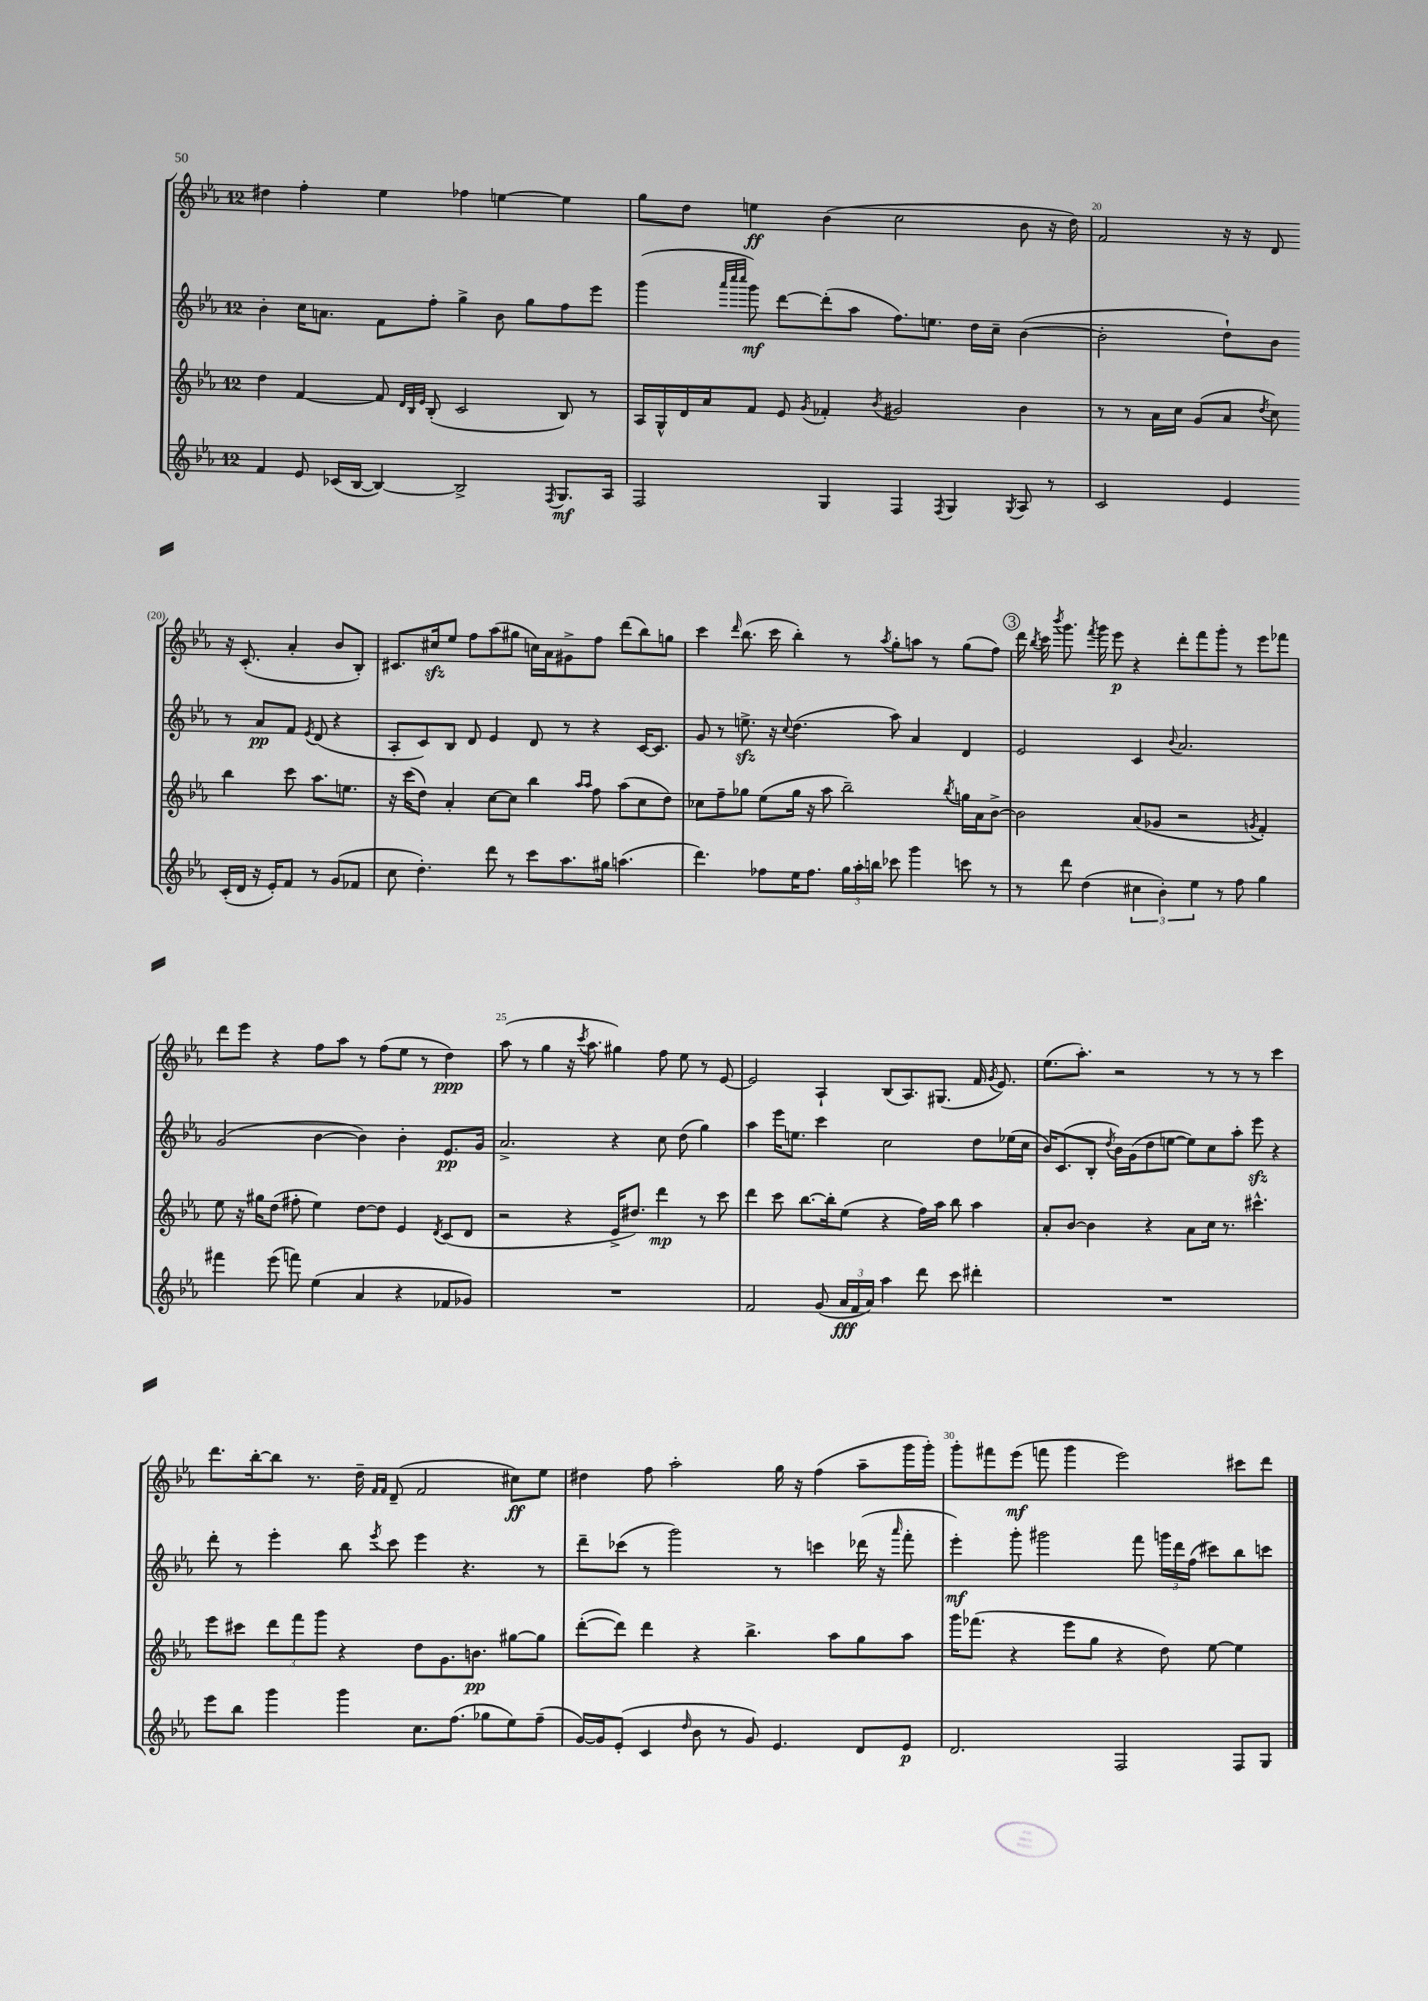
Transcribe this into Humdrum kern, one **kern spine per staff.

**kern	**kern	**kern	**kern
*staff4	*staff3	*staff2	*staff1
*clefG2	*clefG2	*clefG2	*clefG2
*k[b-e-a-]	*k[b-e-a-]	*k[b-e-a-]	*k[b-e-a-]
*M12/8	*M12/8	*M12/8	*M12/8
4f	4dd	4b-'	4dd#
8e-	[4f	16cc	4ff'
.	.	8.a	.
(16c-	.	.	.
[16B-	.	.	.
4B-_)	8f]	8f	4ee-
.	32qqd	.	.
.	32qqB-	.	.
.	32qqe-	.	.
.	(8B-'	8ff'	.
2B-^]	2c	4gg^	4ff-
.	.	8b-	[4ee
.	.	8gg	.
8qF	.	.	.
8.G	8B-)	8ff	4ee]
.	8r	8eee-	.
16A-	.	.	.
=	=	=	=
2F	16A-	(4ggg	8gg
.	16G^^	.	.
.	16d	.	8dd
.	16a-	.	.
.	.	32qqaaa-	.
.	.	32qqcccc	.
.	.	32qqcccc	.
.	8f	8ggg)	4ee
.	8e-	[8ddd	.
.	8qg	.	.
4G	4f-'	(8ddd']	(4b-
.	.	8aa-	.
.	8qb-	.	.
4F	2g#	8.ff)	2cc
.	.	8.ee	.
8qF	.	.	.
4G	.	.	.
.	.	16dd	.
.	.	16cc~	.
8qG	.	.	.
8A-	4b-	([4b-	8b-
8r	.	.	16r
.	.	.	16dd)
=	=	=	=
2c	8r	2b-']	2f
.	8r	.	.
.	16a-	.	.
.	16cc	.	.
.	(8g	.	.
4e-	8a-	8dd`)	16r
.	.	.	16r
.	8qdd	.	.
.	8cc)	8b-	8d
(16c'	4bb-	8r	16r
16d	.	.	(8.c'
16r	.	8a-	.
16e-')	.	.	.
8f	8ccc	8f	4a-'
.	.	8qe-	.
8r	8.aa-	(8d	.
(8g	.	4r	8b-
.	8.ee	.	.
8f-	.	.	8B-')
=	=	=	=
8cc	16r	8A-'	8.c#
.	(16ccc	.	.
4.dd')	8dd)	8c)	.
.	.	.	16cc#
.	4a-'	8B-	8ee-
.	.	8d	8ff
8ddd	[8cc	4e-	(8aa-
8r	8cc]	.	8gg#
8ccc	4bb-	8d	16cc)
.	.	.	16a-
8.aa-	.	8r	8g#^
.	16qqaa-	.	.
.	16qqaa-	.	.
.	8ff	4r	8ff
16gg#	.	.	.
(4.aa	(8aa-	.	(8ddd
.	8cc	[16c	8bb-)
.	.	8.c]	.
.	8dd)	.	8gg
=	=	=	=
4.ddd)	8cc-	8g	4ccc
.	8ff~	8r	.
.	.	.	16qqddd
.	8gg-	8.ee^	(8.bb-
8ff-	(8ee-	.	.
.	.	16r	16ccc
.	.	8qqcc	.
16ee-	16gg-	(4.dd	4bb-')
8.ff-	16r	.	.
.	8aa-	.	.
24gg	2bb-~)	.	8r
24aa-'	.	.	.
24bb	.	.	.
.	.	.	8qaa-
8ccc-	.	8aa-)	8gg'
4ggg	.	4a-	8aa
.	.	.	8r
.	8qbb-	.	.
8ccc	16gg	4d	(8gg
.	16a-	.	.
8r	[8b-^	.	8ff)
=	=	=	=
8r	2b-]	2e-	16ddd
.	.	.	8qbb-
.	.	.	16ccc
.	.	.	8qbbb-
8ddd	.	.	8.ggg
(4dd	.	.	.
.	.	.	8qfff
.	.	.	16ggg
.	.	.	8eee-
6cc#	(8a-	4c	4r
.	8g-	.	.
6b-')	.	.	.
.	.	8qqb-	.
.	2r	2.a-	8ddd'
6ee-	.	.	.
.	.	.	8fff
8r	.	.	8ggg'
8ff	.	.	8r
.	8qg	.	.
4gg	4f')	.	8eee-
.	.	.	8fff-
=	=	=	=
4fff#	8ee-	(2g	8ddd
.	16r	.	8eee-
.	16gg#	.	.
(8eee-	(8dd	.	4r
8fff)	8ff#'	.	.
(4ee-	4ee-)	[4b-	8ff
.	.	.	8aa-
4a-	[8dd	4b-])	8r
.	8dd]	.	(8ff
4r	4e-	4b-'	8ee-
.	.	.	8r
.	8qd	.	.
8f-	(8c	8.e-	4dd)
8g-)	8d	.	.
.	.	16g	.
=	=	=	=
1.r	2r	2.a-^	(8aa-
.	.	.	8r
.	.	.	4gg
.	4r	.	16r
.	.	.	8qccc
.	.	.	8.aa-
.	16e-^	4r	4gg#)
.	8.dd#)	.	.
.	4ddd	8cc	8ff
.	.	(8dd	8ee-
.	8r	4gg)	8r
.	8ccc	.	[8e-
=	=	=	=
2f	4ddd	4aa-	2e-]
.	8ccc	16eee-	.
.	.	8.ee	.
.	[8.bb-	.	.
(8g	.	4ccc	4A-`
.	16bb-']	.	.
24a-	(8ee-	.	.
24f	.	.	.
24a-)	.	.	.
4aa-	4r	2cc	(8B-
.	.	.	8.A-)
8ddd	16ff)	.	.
.	16aa-	.	(8.G#
8ccc	8bb-	.	.
4ddd#'	4aa-	8dd	16f
.	.	.	8qg
.	.	.	8.e-)
.	.	(16ee-	.
.	.	16cc	.
=	=	=	=
1.r	8a-'	16b-)	(8.ee-
.	.	(8.c	.
.	[8b-	.	.
.	.	.	8.aa-')
.	4b-]	8B-'	.
.	.	8qdd	.
.	.	16b-)	2r
.	.	(16g	.
.	4r	8dd	.
.	.	[8ee	.
.	8a-	8ee])	.
.	16cc	8cc	8r
.	8.r	.	.
.	.	8aa-'	8r
.	4.ccc#^^	8eee-	8r
.	.	4r	4ccc
=	=	=	=
8eee-	8eee-	8ddd'	8.ddd
8bb-	8ccc#	8r	.
.	.	.	[16bb-'
4ggg	12ddd	4eee-'	8bb-]
.	12fff	.	.
.	.	.	8.r
.	12ggg	.	.
4ggg	4r	8bb-	.
.	.	.	16dd~
.	.	.	16qqf
.	.	8qeee-	16qqf
.	.	8ccc	(8d~
8.cc	8dd	4eee-	2f
.	8.g	.	.
(8.ff	.	.	.
.	.	4.r	.
.	8.b	.	.
8gg-	.	.	.
8ee-)	[8gg#	.	8cc#)
(8ff~	8gg#]	8r	8ee-
=	=	=	=
[16g)	([8ddd'	8ddd~	4dd#
16g]	.	.	.
(8e-'	8ddd])	(8ccc-	.
4c	4ddd	8r	8ff
.	.	2ggg)	2aa-'
16qqdd	.	.	.
8b-	4r	.	.
8r	.	.	.
8g)	4.bb-^	.	.
4.e-	.	8r	16gg
.	.	.	16r
.	.	4ccc	(4ff
.	8aa-	.	.
8d	8gg	(16ddd-	8aa-~
.	.	16r	.
.	.	16qqaaa-	.
8e-	8aa-	8fff'	16ggg
.	.	.	16ggg')
=	=	=	=
2.d	16ggg	4eee-')	8ggg'
.	(8.fff-	.	.
.	.	.	8fff#
.	4r	8ggg'	(8eee-
.	.	2ggg#	8fff
.	8eee-	.	4ggg
.	8gg	.	.
2F	4r	.	2eee-)
.	.	8fff	.
.	8dd)	24ggg	.
.	.	24ddd	.
.	.	(24ff	.
.	[8ee-	8ccc#)	.
8F	4ee-]	8bb-	8ccc#
8G	.	8ccc	8ddd
==	==	==	==
*-	*-	*-	*-
